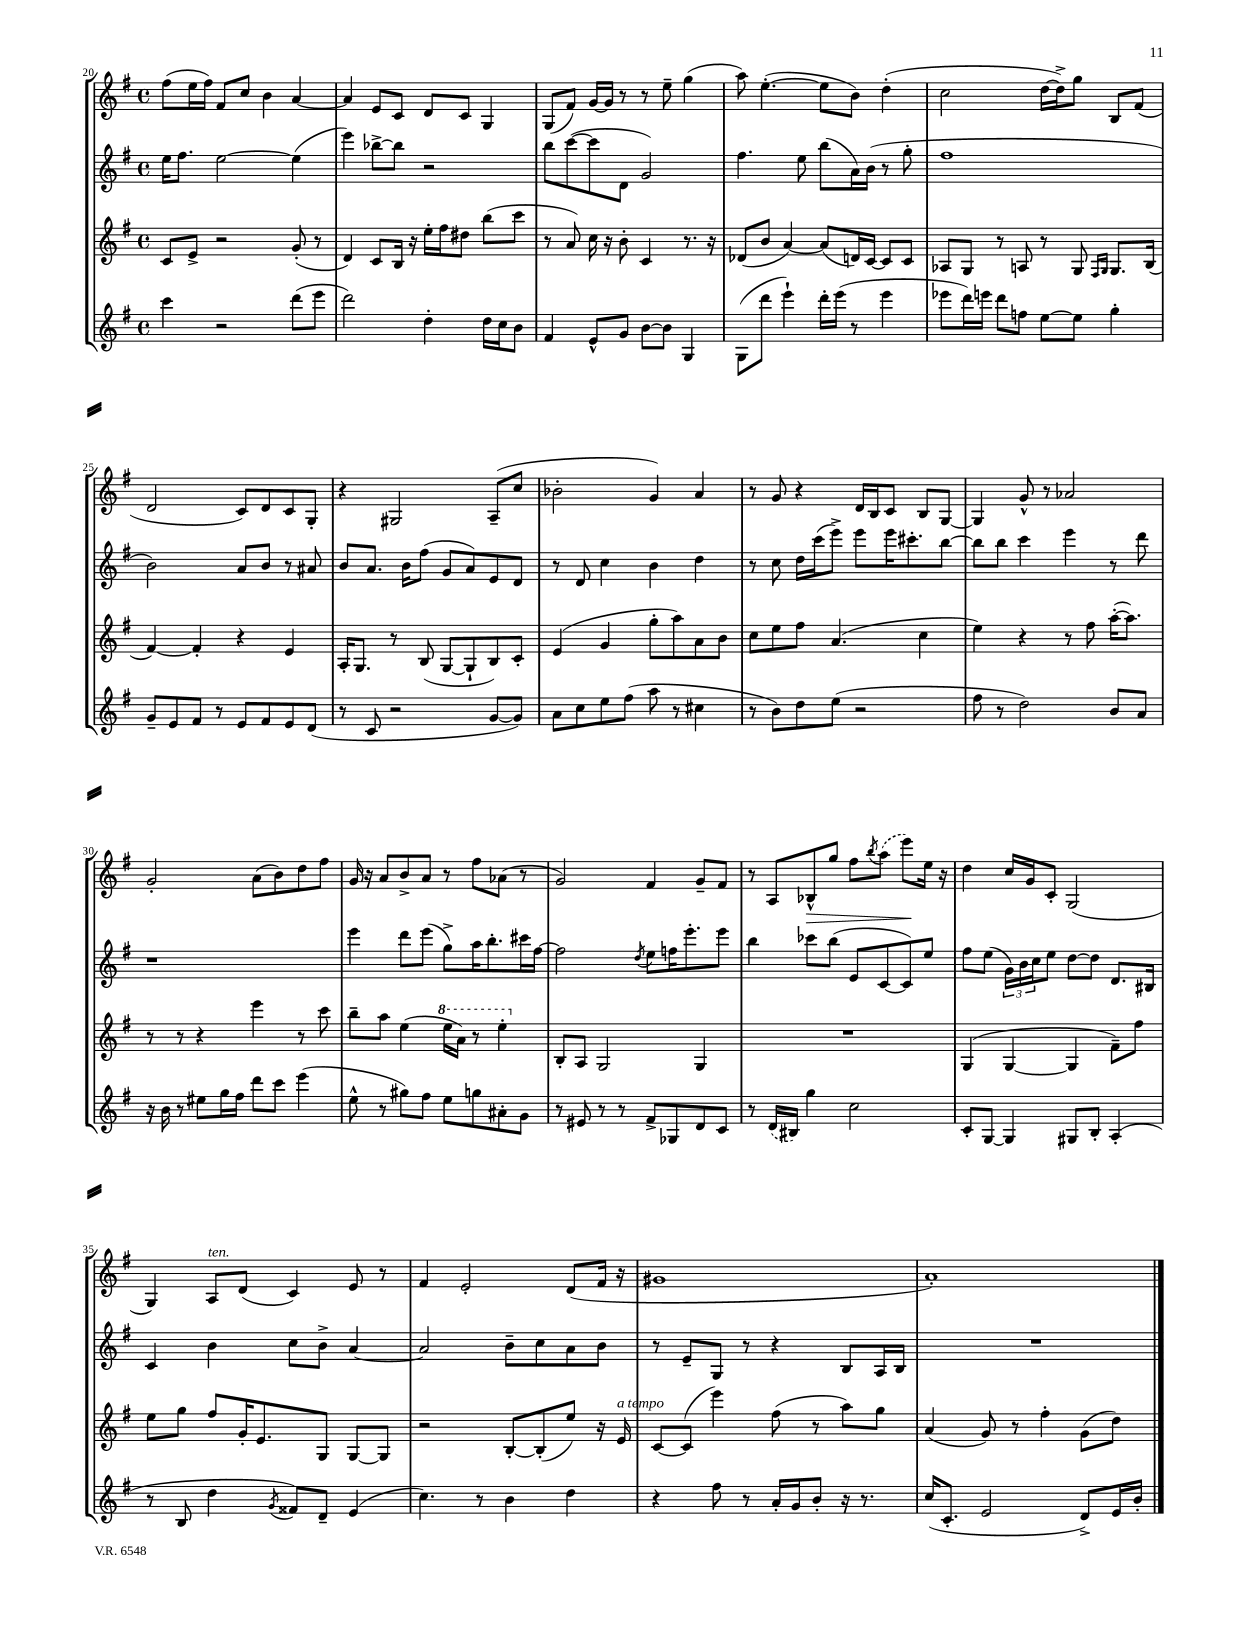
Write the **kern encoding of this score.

**kern	**kern	**kern	**kern
*staff4	*staff3	*staff2	*staff1
*clefG2	*clefG2	*clefG2	*clefG2
*k[f#]	*k[f#]	*k[f#]	*k[f#]
*M4/4	*M4/4	*M4/4	*M4/4
*met(c)	*met(c)	*met(c)	*met(c)
4ccc\	8c/L	16ee\LK	(8ff#\L
.	.	8.ff#\J	.
.	8e^/J	.	16ee\L
.	.	.	16ff#\JJ)
2r	2r	[2ee\	8f#/L
.	.	.	8cc/J
.	.	.	4b\
(8ddd\L	(8g'/	(4ee\]	[4a/
8eee\J	8r	.	.
=	=	=	=
2ddd\)	4d/)	4eee\)	4a/]
.	8c/L	[8bb-^\L	8e/L
.	16B/Jk	8bb-\]J	8c/J
.	16r	.	.
4dd'\	16ee'\LL	2r	8d/L
.	16ff#\J	.	.
.	8dd#\J	.	8c/J
16dd\LL	(8bb\L	.	4G/
16cc\J	.	.	.
8b\J	8ccc\J	.	.
=	=	=	=
4f#/	8r	8bb\L	(8G/L
.	8a/)	([8ccc\	8f#/J)
8e^^/L	16cc\	8ccc\]	[16g/LL
.	16r	.	16g/]JJ
8g/J	8b'\	8d\J	8r
[8b\L	4c/	2g/)	8r
8b\]J	.	.	8ee~\
4G/	8.r	.	(4gg\
.	16r	.	.
=	=	=	=
(8G\L	(8d-/L	4.ff#\	8aa\)
8ddd\J	8b/J	.	([4.ee'\
4eee`\)	[4a/)	.	.
.	.	8ee\	.
16ddd'\LL	(8a/]L	(8bb\L	8ee\]L
(16eee\JJ	.	.	.
8r	16d/L)	16a\L)	8b\J)
.	[16c/JJ	(16b\JJ	.
4eee\	8c/]L	8r	(4dd'\
.	8c/J	8gg'\	.
=	=	=	=
8eee-\L	8A-/L	1ff#	2cc\
16ddd\L)	8G/J	.	.
16eee\JJ	.	.	.
8ddd\L	8r	.	.
8ff\J	8A/	.	.
[8ee\L	8r	.	[16dd\LL
.	.	.	16dd^\]J)
8ee\]J	8G/	.	8gg\J
.	16qqF#/LL	.	.
.	16qqG/JJ	.	.
4gg'\	8.G/L	.	8B/L
.	.	.	(8f#/J
.	(16B/Jk	.	.
=	=	=	=
8g~/L	[4f#/)	2b\)	2d/
8e/	.	.	.
8f#/J	4f#'/]	.	.
8r	.	.	.
8e/L	4r	8a/L	8c/L)
8f#/	.	8b/J	8d/
8e/	4e/	8r	8c/
(8d/J	.	8a#/	8G'/J
=	=	=	=
8r	16A'/LK	8b/L	4r
.	8.G/J	.	.
8c/	.	8.a/J	.
2r	8r	.	2G#/
.	.	16b\LK	.
.	(8B/	(8ff#\J	.
.	[8G/L	8g/L	.
.	8G`/]	8a/)	.
[8g/L	8B/)	8e/	(8A~/L
8g/]J)	8c'/J	8d/J	8cc/J
=	=	=	=
8a\L	(4e/	8r	2b-'\
8cc\	.	8d/	.
8ee\	4g/	4cc\	.
(8ff#\J	.	.	.
8aa\	8gg'\L	4b\	4g/)
8r	8aa\)	.	.
4cc#\	8a\	4dd\	4a/
.	8b\J	.	.
=	=	=	=
8r	8cc\L	8r	8r
8b\L)	8ee\	8cc\	8g/
8dd\	8ff#\J	16dd\LL	4r
.	.	(16ccc\J	.
(8ee\J	(4.a/	8eee^\J)	.
2r	.	8eee\L	16d/LL
.	.	.	16B/J
.	.	16eee\K	8c/J
.	.	8.ccc#'\	.
.	4cc\	.	8B/L
.	.	[8bb\J	[8G/J
=	=	=	=
8ff#\	4ee\)	8bb\]L	4G/]
8r	.	8bb\J	.
2dd\)	4r	4ccc\	8g^^/
.	.	.	8r
.	8r	4eee\	2a-/
.	8ff#\	.	.
8b/L	([16aa'\LK	8r	.
.	8.aa\]J)	.	.
8a/J	.	8ddd\	.
=	=	=	=
16r	8r	1r	2g'/
16b\	.	.	.
8r	8r	.	.
8ee#\L	4r	.	.
16gg\L	.	.	.
16ff#\JJ	.	.	.
8ddd\L	4eee\	.	(8a\L
8ccc\J	.	.	8b\)
(4eee\	8r	.	8dd\
.	8ccc\	.	8ff#\J
=	=	=	=
8ee^^\	8bb~\L	4eee\	16g/
.	.	.	16r
8r	8aa\J	.	8a/L
8gg#\L)	(4ee\	8ddd\L	8b^/
8ff#\J	.	(8eee\J	8a/J
8ee\L	16eee\LL	8gg^\L)	8r
.	16aa\JJ)	.	.
8gg\	8r	16aa\K	8ff#\L
.	.	8.bb'\	.
8a#'\	4eee'\	.	(8a-\J
8g\J	.	16ccc#\L	8r
.	.	[16ff#\JJ	.
=	=	=	=
8r	8B'/L	2ff#\]	2g/)
8e#/	8A/J	.	.
8r	2G/	.	.
8r	.	.	.
.	.	8qdd/	.
8f#^/L	.	8ee\L	4f#/
8G-/	.	16ff\K	.
.	.	8.eee'\	.
8d/	4G/	.	8g~/L
8c/J	.	8eee\J	8f#/J
=	=	=	=
8r	1r	4bb\	8r
(16d/LL	.	.	8A/L
16B#/JJ)	.	.	.
4gg\	.	8ccc-\L	8B-^^/
.	.	(8bb\J	8gg/J
2cc\	.	8e/L	8ff#\L
.	.	.	8qbb/
.	.	[8c/	(8aa\J
.	.	8c/])	8eee\L)
.	.	8ee/J	16ee\Jk
.	.	.	16r
=	=	=	=
8c'/L	(4G/	8ff#\L	4dd\
[8G/J	.	(8ee\J	.
4G/]	[4G/	24g\LL)	16cc/LL
.	.	24b\	.
.	.	.	16g/J
.	.	24cc\J	.
.	.	8ee\J	8c'/J
8G#/L	4G/]	[8dd\L	(2G/
8B'/J	.	8dd\]J	.
(4A'/	8f#~\L)	8.d/L	.
.	8ff#\J	.	.
.	.	16B#/Jk	.
=	=	=	=
8r	8ee\L	4c/	4G/)
8B/	8gg\J	.	.
4dd\	8ff#/L	4b\	8A/L
.	16g'/K	.	(8d/J
.	8.e/	.	.
8qg/	.	.	.
8f##/L)	.	8cc\L	4c/)
8d~/J	8G/J	8b^\J	.
(4e/	[8G/L	[4a/	8e/
.	8G/]J	.	8r
=	=	=	=
4.cc\)	2r	2a/]	4f#/
.	.	.	2e'/
8r	.	.	.
4b\	[8B'/L	8b~\L	.
.	(8B'/]	8cc\	.
4dd\	8ee/J)	8a\	(8d/L
.	16r	8b\J	16f#/Jk
.	16e/	.	16r
=	=	=	=
4r	[8c/L	8r	1g#
.	(8c/]J	8e~/L	.
8ff#\	4eee\)	8G/J	.
8r	.	8r	.
16a'/LL	(8ff#\	4r	.
16g/J	.	.	.
8b'/J	8r	.	.
16r	8aa\L)	8B/L	.
8.r	.	.	.
.	8gg\J	16A/L	.
.	.	16B/JJ	.
=	=	=	=
(16cc/LK	(4a/	1r	1a')
8.c'/J	.	.	.
2e/	8g/)	.	.
.	8r	.	.
.	4ff#'\	.	.
8d^/L)	(8g\L	.	.
16e/L	8dd\J)	.	.
16b'/JJ	.	.	.
==	==	==	==
*-	*-	*-	*-
